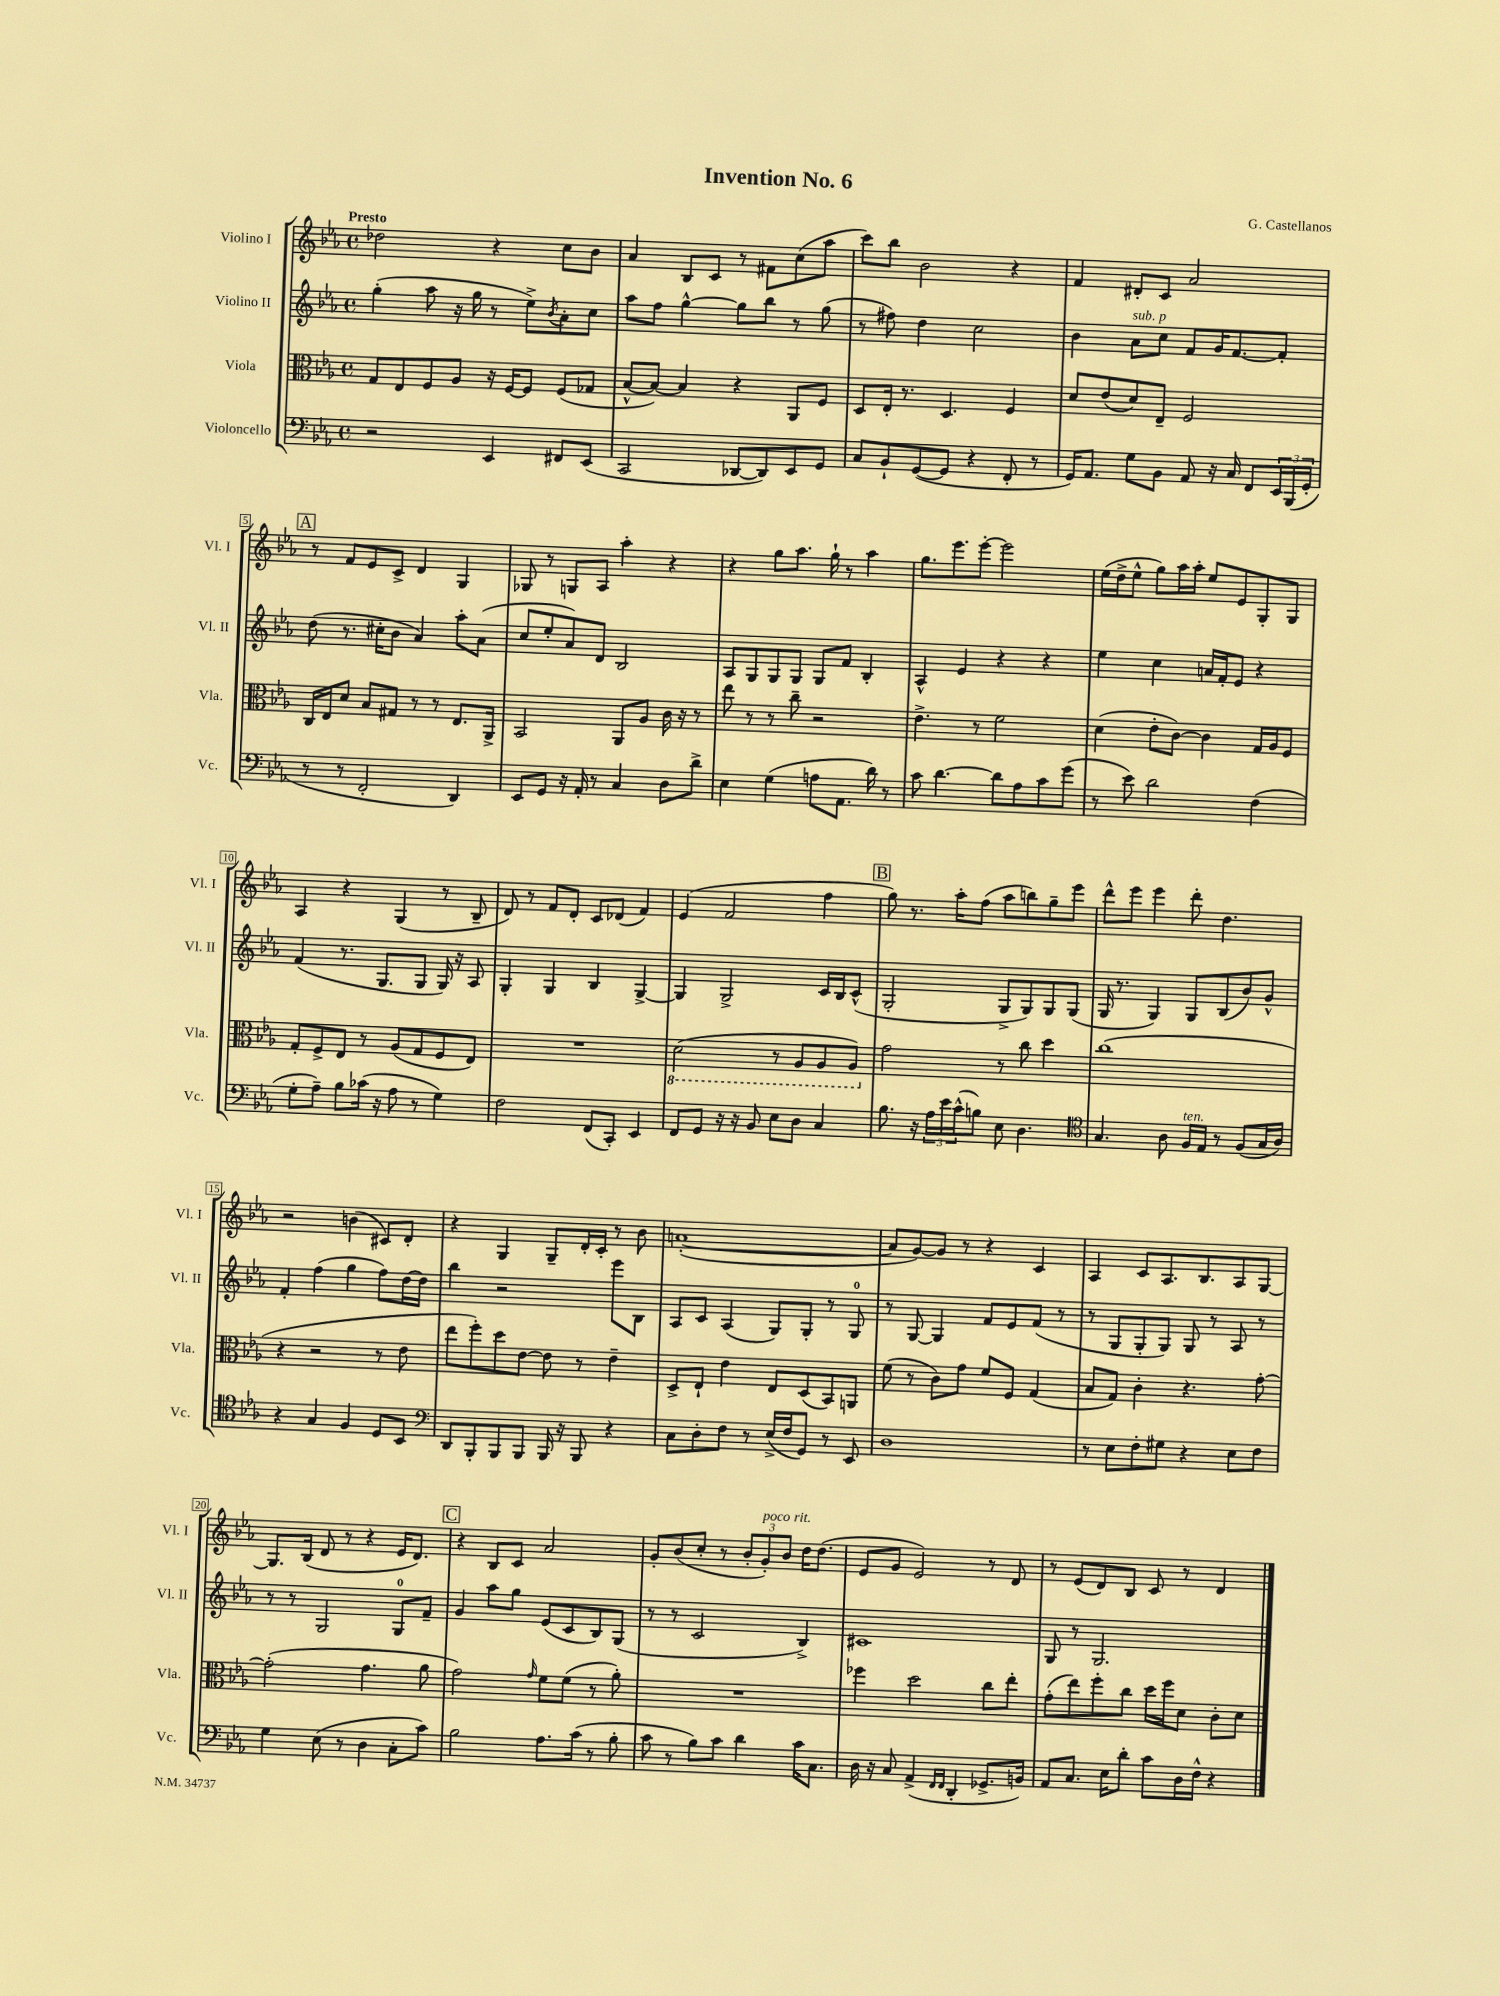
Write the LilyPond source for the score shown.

\header { title = "Invention No. 6" composer = "G. Castellanos" }
<<
\new StaffGroup <<
\new Staff = "s0" \with { instrumentName = "Violino I" shortInstrumentName = "Vl. I" } {
    \clef treble \key ees \major \defaultTimeSignature \time 4/4 \tempo "Presto"
    des''2 r4 c''8 bes'8 |
    aes'4 bes8 c'8 r8 fis'8 c''8( aes''8 |
    c'''8) bes''8 bes'2 r4 |
    f'4 dis'8-. c'8 aes'2 |
    \mark \markup { \box "A" } r8 f'8 ees'8 c'8-> d'4 g4 |
    ges8 r8 g8 aes8 aes''4-. r4 |
    r4 g''8 aes''8. g''16-! r8 aes''4 |
    g''8. ees'''8. ees'''8~-. ees'''2 |
    ees''16( d''16-> ees''8-^ g''8) aes''16 aes''16-. ees''8 ees'8 g8-. g8 |
    aes4 r4 g4( r8 bes8-- |
    d'8) r8 f'8 d'8-. c'8 des'8( f'4) |
    ees'4( f'2 f''4 |
    \mark \markup { \box "B" } g''8) r8. aes''16-. f''8( aes''8 b''8) g''8-- ees'''8 |
    d'''8-^ ees'''8 ees'''4 d'''8-. d''4. |
    r2 b'4( cis'8) d'8-. |
    r4 g4 g8-- d'16-. c'16-. r8 bes'8 |
    a'1~-.( |
    a'8 g'8~) g'8 r8 r4 c'4 |
    aes4 c'8 aes8. bes8. aes8 g8~ |
    g8. bes16( d'8 r8 r4 ees'16 d'8.) |
    \mark \markup { \box "C" } r4 bes8 c'8 aes'2 |
    g'8-. bes'8( c''8-. r8 \tuplet 3/2 { bes'8-. g'8-.^\markup { \italic "poco rit." }) bes'8 } d''16 d''8.( |
    ees'8 g'8 ees'2) r8 d'8 |
    r8 ees'8( d'8) bes8 c'8 r8 d'4 \bar "|." |
}
\new Staff = "s1" \with { instrumentName = "Violino II" shortInstrumentName = "Vl. II" } {
    \clef treble \key ees \major \defaultTimeSignature \time 4/4
    g''4-.( aes''8 r16 g''16 r8 ees''8->) \acciaccatura { bes'8 } aes'8-. c''8 |
    aes''8 f''8 g''4~-^ g''8 bes''8 r8 g''8( |
    r8 fis''8) d''4 c''2 |
    bes'4 aes'8^\markup { \italic "sub. p" } c''8 f'8 g'16 f'8.~ f'8-. |
    \mark \markup { \box "A" } d''8( r8. cis''16-. bes'8 aes'4) aes''8-. aes'8( |
    c''8 ees''8-. aes'8) d'8 bes2 |
    aes8 g8 g8 g8 g8 f'8 bes4-. |
    aes4-^ ees'4 r4 r4 |
    ees''4 c''4 a'16 f'16-. ees'8 r4 |
    f'4( r8. g8. g8 g16) r16 aes8 |
    g4-. g4 bes4 g4~-> |
    g4 g2-> c'16 bes16 c'8-^( |
    \mark \markup { \box "B" } g2-. g8-> g8) g8 g8( |
    g16 r8. g4) g8 bes8( bes'8) g'8-^ |
    f'4-. f''4( g''4 f''8) d''16~ d''16 |
    bes''4 r2 ees'''8 bes8 |
    aes8 c'8 aes4( g8) g8-. r8 g8-0 |
    r8 g8~ g4 f'8 ees'8 f'8( r8 |
    r8 g8 g8-. g8) g8 r8 aes8 r8 |
    r8 r8 g2 g8-0 f'8-- |
    \mark \markup { \box "C" } g'4 aes''8 g''8 ees'8( c'8 bes8) g8( |
    r8 r8 c'2 bes4->) |
    cis'1 |
    g8 r8 g2. \bar "|." |
}
\new Staff = "s2" \with { instrumentName = "Viola" shortInstrumentName = "Vla." } {
    \clef alto \key ees \major \defaultTimeSignature \time 4/4
    g8 ees8 f8 aes8 r16 f16~ f8 f8( ges8 |
    bes8~-^ bes8~) bes4 r4 aes,8 f8 |
    d8 ees16-. r8. d4. f4 |
    d'8 ees'8( d'8) ees8-- f2 |
    \mark \markup { \box "A" } c16 ees16 d'8 bes8 gis8 r8 r8 ees8. aes,16-> |
    bes,2 aes,8 aes8 c'16 r16 r8 |
    ees''8 r8 r8 c''8-- r2 |
    ees'4.-> r8 f'2 |
    d'4( ees'8-. c'8~) c'4 g16 aes16 f8 |
    g8-. f8-> ees8 r8 aes8( g8 f8 ees8) |
    R1 |
    \ottava #-1 d2( r8 aes,8 aes,8 aes,8) \ottava #0 |
    \mark \markup { \box "B" } g'2 r8 c''8 d''4 |
    c''1( |
    r4 r2 r8 ees'8 |
    ees''8 f''8-.) d''8 ees'8~ ees'8 r8 ees'4-- |
    d8-> ees8-! ees'4 ees8 d8( bes,8) a,8 |
    f'8( r8 c'8) g'8 f'8 f8 g4( |
    bes8 g8) c'4-. r4. g'8~-. |
    g'2-.( g'4. aes'8 |
    \mark \markup { \box "C" } g'2) \grace { g'16 } f'8 f'8( r8 aes'8-.) |
    R1 |
    fes''4 d''2 c''8 ees''8-. |
    g'8-.( ees''8) f''8-. c''8 d''16 f''16 d'8 c'8-. d'8 \bar "|." |
}
\new Staff = "s3" \with { instrumentName = "Violoncello" shortInstrumentName = "Vc." } {
    \clef bass \key ees \major \defaultTimeSignature \time 4/4
    r2 ees,4 fis,8 ees,8( |
    c,2 des,8~ des,8) ees,8 g,8 |
    c8 bes,8-! g,8~( g,8 r4 f,8-. r8 |
    g,16) aes,8. g8 bes,8 aes,8 r16 c16 f,8 \tuplet 3/2 { ees,16 bes,,16( g,16-. } |
    \mark \markup { \box "A" } r8 r8 f,2-. d,4) |
    ees,8 g,8 r16 aes,16-. r8 c4 d8 d'8-> |
    ees4 g4( a8 aes,8. d'16) r8 |
    c'8 d'4.~ d'8 aes8 c'8 g'8( |
    r8 ees'8) d'2 f4( |
    g8-. aes8--) bes8 ces'16( r16 aes8 r8 g4) |
    f2 f,8( c,8-.) ees,4 |
    f,8 g,8 r16 r16 bes,8 ees8 d8 c4 |
    \mark \markup { \box "B" } bes8. r16 \tuplet 3/2 { aes16 ees'16 c'16-^( } b8) ees8 d4. |
    \clef tenor g4. aes8 f16^\markup { \italic "ten." } ees16 r8 f8( g16 aes16) |
    r4 g4 f4 d8 bes,8 |
    \clef bass d,8 bes,,8-. bes,,8 bes,,8 bes,,16 r16 bes,,8 r4 |
    c8 d8-. f8 r8 ees16->( f16 g,8) r8 ees,8 |
    d1 |
    r8 ees8 f8-. gis8 r4 ees8 f8 |
    g4 ees8( r8 d4 c8-. c'8) |
    \mark \markup { \box "C" } bes2 aes8. c'16( r8 bes8-. |
    c'8 r8 bes8) c'8 d'4 c'16 c8. |
    d16 r16 c8 aes,4->( \grace { f,16 f,16 } d,4-. ges,8.-> b,16) |
    aes,8 c8. ees16 d'8-. c'8 d16 f16-^ r4 \bar "|." |
}
>>
>>
\layout { \context { \Score \override BarNumber.stencil = #(make-stencil-boxer 0.1 0.3 ly:text-interface::print) } }
